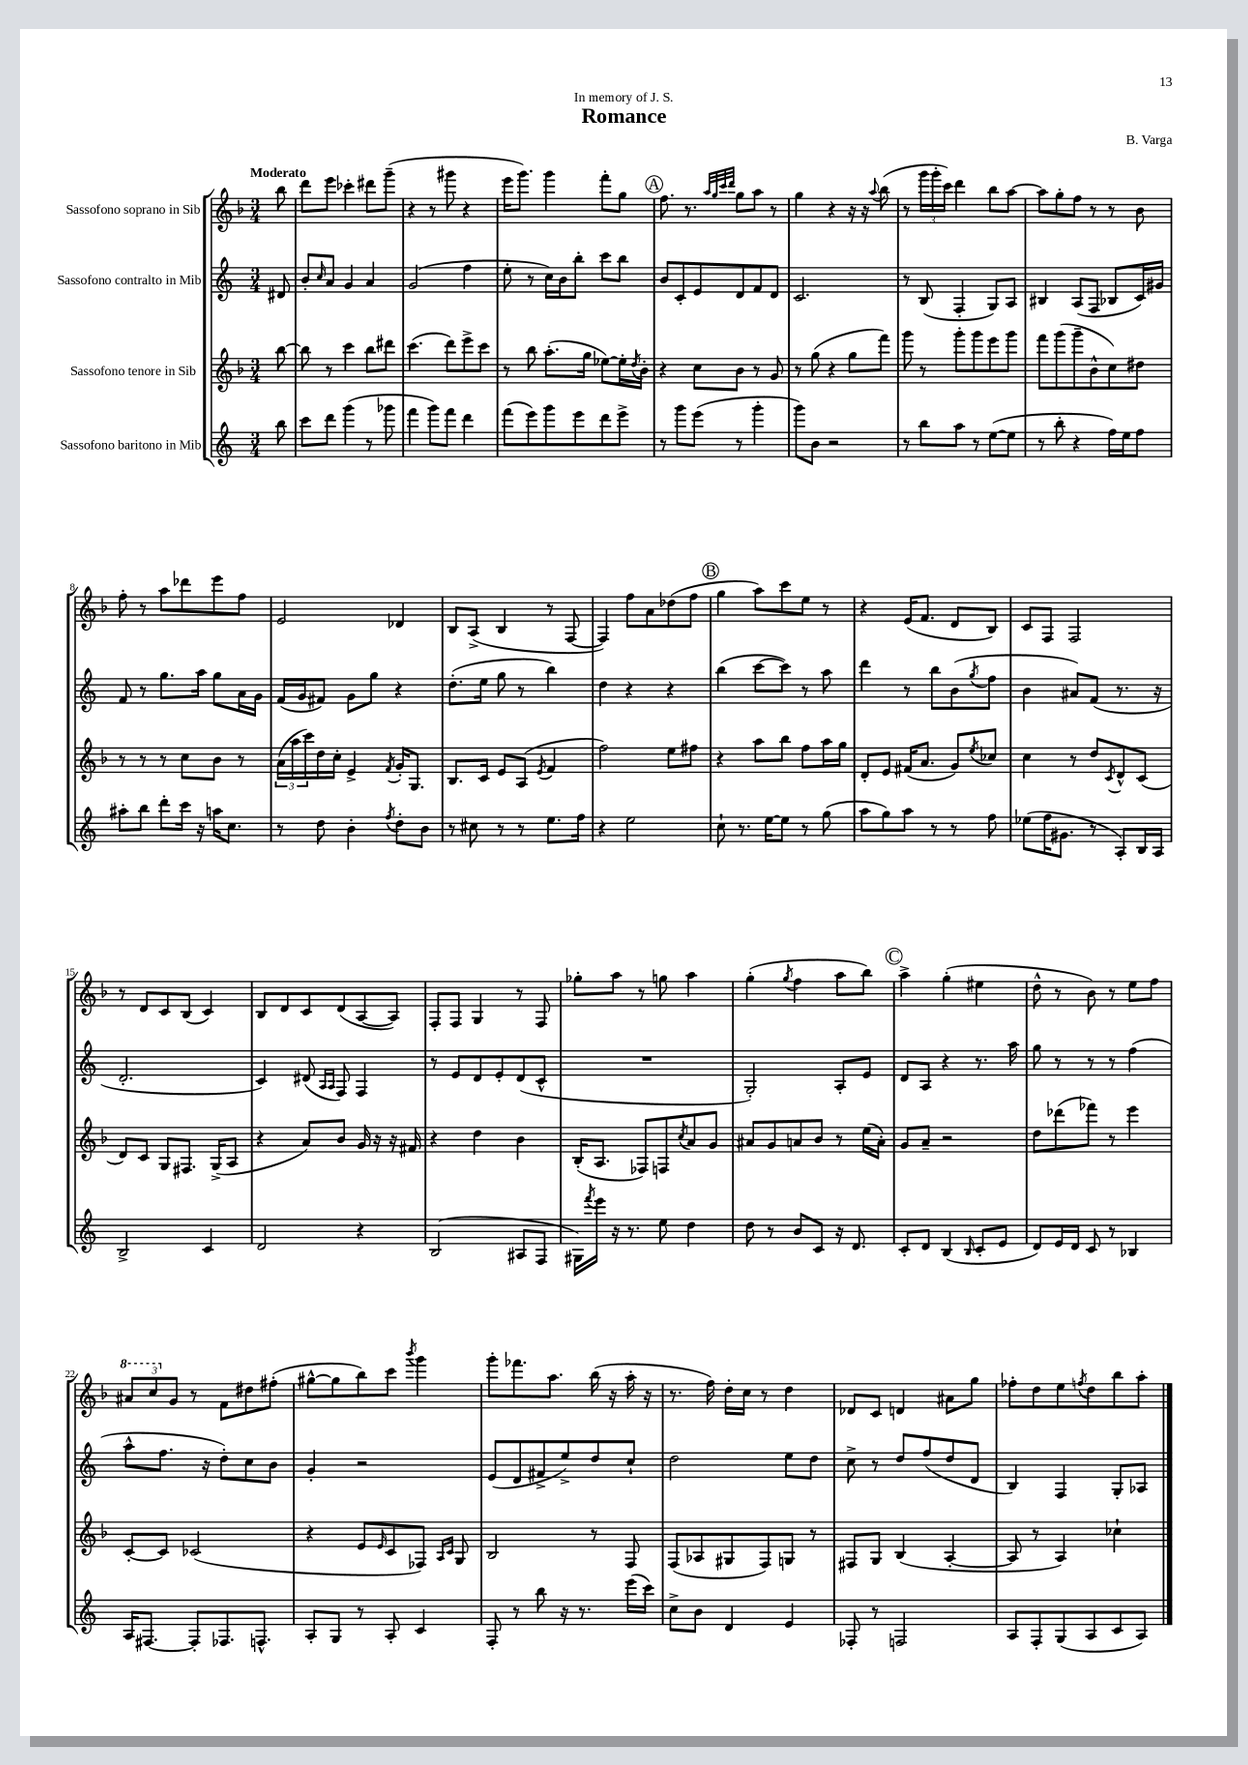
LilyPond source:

\header { title = "Romance" composer = "B. Varga" dedication = "In memory of J. S." }
<<
\new StaffGroup <<
\new Staff = "s0" \with { instrumentName = "Sassofono soprano in Sib" } {
    \clef treble \key f \major \numericTimeSignature \time 3/4 \partial 8 \tempo "Moderato"
    bes''8 |
    d'''8 e'''8 ces'''4-. dis'''8 g'''8--( |
    r4 r8 gis'''8 r4 |
    e'''16 g'''8.) g'''4 f'''8-. g''8 |
    \mark \markup { \circle "A" } f''8. r8. \grace { a''32 g''32 c'''32 d'''32 } g''8 a''8 r8 |
    g''4 r4 r16 r16 \appoggiatura { a''8 } bes''8( |
    r8 \tuplet 3/2 { g'''16 g'''16-. c'''16) } d'''4 bes''8 a''8~ |
    a''8 g''8-. f''8 r8 r8 bes'8 |
    f''8-. r8 a''8 des'''8 e'''8 f''8 |
    e'2 des'4 |
    bes8 a8->( bes4 r8 f8~ |
    f4) f''8 a'8 des''8( f''8 |
    \mark \markup { \circle "B" } g''4 a''8) c'''8 e''8 r8 |
    r4 e'16( f'8. d'8 bes8) |
    c'8 f8 f2 |
    r8 d'8 c'8 bes8( c'4) |
    bes8 d'8 c'8 d'8( a8~ a8) |
    f8-. f8 g4 r8 f8 |
    ges''8-. a''8 r8 g''8 a''4 |
    g''4-.( \acciaccatura { g''8 } f''4 a''8 bes''8) |
    \mark \markup { \circle "C" } a''4-> g''4-.( eis''4 |
    d''8-^ r8 bes'8) r8 e''8 f''8 |
    \tuplet 3/2 { \ottava #1 ais''8 c'''8 \ottava #0 g'8 } r8 f'8 dis''8 fis''8-.( |
    gis''8~-^ gis''8 bes''8) c'''8 \acciaccatura { bes'''8 } g'''4 |
    g'''8-. fes'''8. a''8. bes''16( r16 a''16-. r16 |
    r8. f''16) d''16-. c''16 r8 d''4 |
    des'8 c'8 d'4 ais'8 g''8 |
    fes''8-. d''8 e''8 \acciaccatura { f''8 } d''8 bes''8 a''8-. \bar "|." |
}
\new Staff = "s1" \with { instrumentName = "Sassofono contralto in Mib" } {
    \clef treble \key c \major \numericTimeSignature \time 3/4 \partial 8
    dis'8 |
    b'8-. \grace { c''16 } a'8 g'4 a'4 |
    g'2( f''4 |
    e''8-. r8 c''16) b'16 b''8-. c'''8 b''8 |
    \mark \markup { \circle "A" } b'8 c'8-. e'8 d'8 f'8 d'8 |
    c'2. |
    r8 b8( f4-. g8) a8 |
    bis4 a8( f8 bes8 c'16) gis'16 |
    f'8 r8 g''8. a''16 g''8 a'16 g'16 |
    f'16( g'16 fis'8) g'8 g''8 r4 |
    d''8.-.( e''16 g''8 r8 b''4) |
    d''4 r4 r4 |
    \mark \markup { \circle "B" } b''4( c'''8~ c'''8) r8 a''8 |
    d'''4 r8 b''8 b'8( \acciaccatura { g''8 } f''8 |
    b'4 ais'8) f'8( r8. r16 |
    d'2.-. |
    c'4) dis'8( \grace { a16 a16 } f8) f4 |
    r8 e'8 d'8 e'8-. d'8( c'8-^ |
    R2. |
    g2-.) a8-. e'8 |
    \mark \markup { \circle "C" } d'8 a8 r4 r8. a''16 |
    g''8 r8 r8 r8 f''4( |
    a''8-^ f''8. r16 d''8-.) c''8 b'8 |
    g'4-. r2 |
    e'8( d'8 fis'8-> e''8->) d''8 c''8-! |
    d''2 e''8 d''8 |
    c''8-> r8 d''8 f''8( d''8 d'8 |
    b4) f4 g8-. aes8 \bar "|." |
}
\new Staff = "s2" \with { instrumentName = "Sassofono tenore in Sib" } {
    \clef treble \key f \major \numericTimeSignature \time 3/4 \partial 8
    bes''8~ |
    bes''8 r8 c'''4 bes''8 dis'''8 |
    c'''4.( d'''8) e'''8-> c'''8 |
    r8 bes''8 a''8.-.( g''16 ees''8~) ees''16-. \acciaccatura { d''8 } bes'16-. |
    \mark \markup { \circle "A" } r4 c''8 bes'8 r8 g'8 |
    r8 g''8( r4 g''8 f'''8) |
    g'''8 r8 g'''8-. g'''8 e'''8 g'''8 |
    f'''8 g'''8( g'''8-- bes'8-^ c''8) dis''8 |
    r8 r8 r8 c''8 bes'8 r8 |
    \tuplet 3/2 { a'16( a''16 c'''16) } d''16 c''16-. e'4-> \acciaccatura { f'8 } g'16-. g8. |
    bes8. c'16 e'8 a8( \acciaccatura { e'8 } f'4 |
    f''2) e''8 fis''8 |
    \mark \markup { \circle "B" } r4 a''8 bes''8 f''8 a''16 g''16 |
    d'8-. e'8 fis'16( a'8. g'8) \acciaccatura { e''8 } ces''8 |
    c''4 r8 d''8 \acciaccatura { c'8 } d'8-^ c'8( |
    d'8) c'8 g8 fis8. g16->( a8 |
    r4 a'8) bes'8 g'16 r16 r16 fis'16 |
    r4 d''4 bes'4 |
    bes16-.( a8. fes8) f8 \acciaccatura { c''8 } a'8 g'8 |
    ais'8 g'8 a'8 bes'8 r8 e''16( a'16-.) |
    \mark \markup { \circle "C" } g'8 a'8-- r2 |
    d''8 des'''8( fes'''8) r8 e'''4 |
    c'8~-. c'8 ces'2( |
    r4 e'8 \grace { e'16 } c'8 fes8) \grace { a16 c'16 } g8 |
    bes2 r8 f8 |
    f8( aes8 gis8 f8) g8 r8 |
    fis8 g8 bes4( a4~-. |
    a8 r8 a4) ces''4-! \bar "|." |
}
\new Staff = "s3" \with { instrumentName = "Sassofono baritono in Mib" } {
    \clef treble \key c \major \numericTimeSignature \time 3/4 \partial 8
    b''8 |
    c'''8 d'''8 g'''4( r8 ges'''8 |
    f'''4 g'''8) f'''8 d'''4 |
    f'''8( e'''8) g'''8 e'''8 d'''8 e'''8-> |
    \mark \markup { \circle "A" } r8 g'''8 e'''8( r8 g'''4-. |
    g'''8) b'8 r2 |
    r8 b''8 a''8 r8 e''8~( e''8 |
    r8 b''8-. r4 f''16) e''16 f''8 |
    ais''8-. b''8 d'''8-. c'''16 r16 a''16 c''8. |
    r8 d''8 b'4-. \acciaccatura { f''8 } d''8-. b'8 |
    r8 cis''8 r8 r8 e''8. f''16 |
    r4 e''2 |
    \mark \markup { \circle "B" } c''8-! r8. e''16~ e''8 r8 g''8( |
    a''8 g''8) a''8 r8 r8 f''8 |
    ees''8( f''16 gis'8. r8 a8-.) b16 a16 |
    b2-> c'4 |
    d'2 r4 |
    b2( ais8 f8 |
    gis16) \acciaccatura { f'''8 } e'''16 r16 r8. e''8 d''4 |
    d''8 r8 b'8 c'8 r16 d'8. |
    \mark \markup { \circle "C" } c'8-. d'8 b4( \grace { b16 } c'8-. e'8 |
    d'8) e'16 d'16 c'8 r8 bes4 |
    a16 fis8.~ fis8-. fes8. f8.-^ |
    a8-. g8 r8 a8-. c'4 |
    f8-. r8 b''8 r16 r8. e'''16( c'''16) |
    c''8-> b'8 d'4 e'4 |
    fes8-. r8 f2 |
    a8 f8-. g8( a8 c'8 a8) \bar "|." |
}
>>
>>
